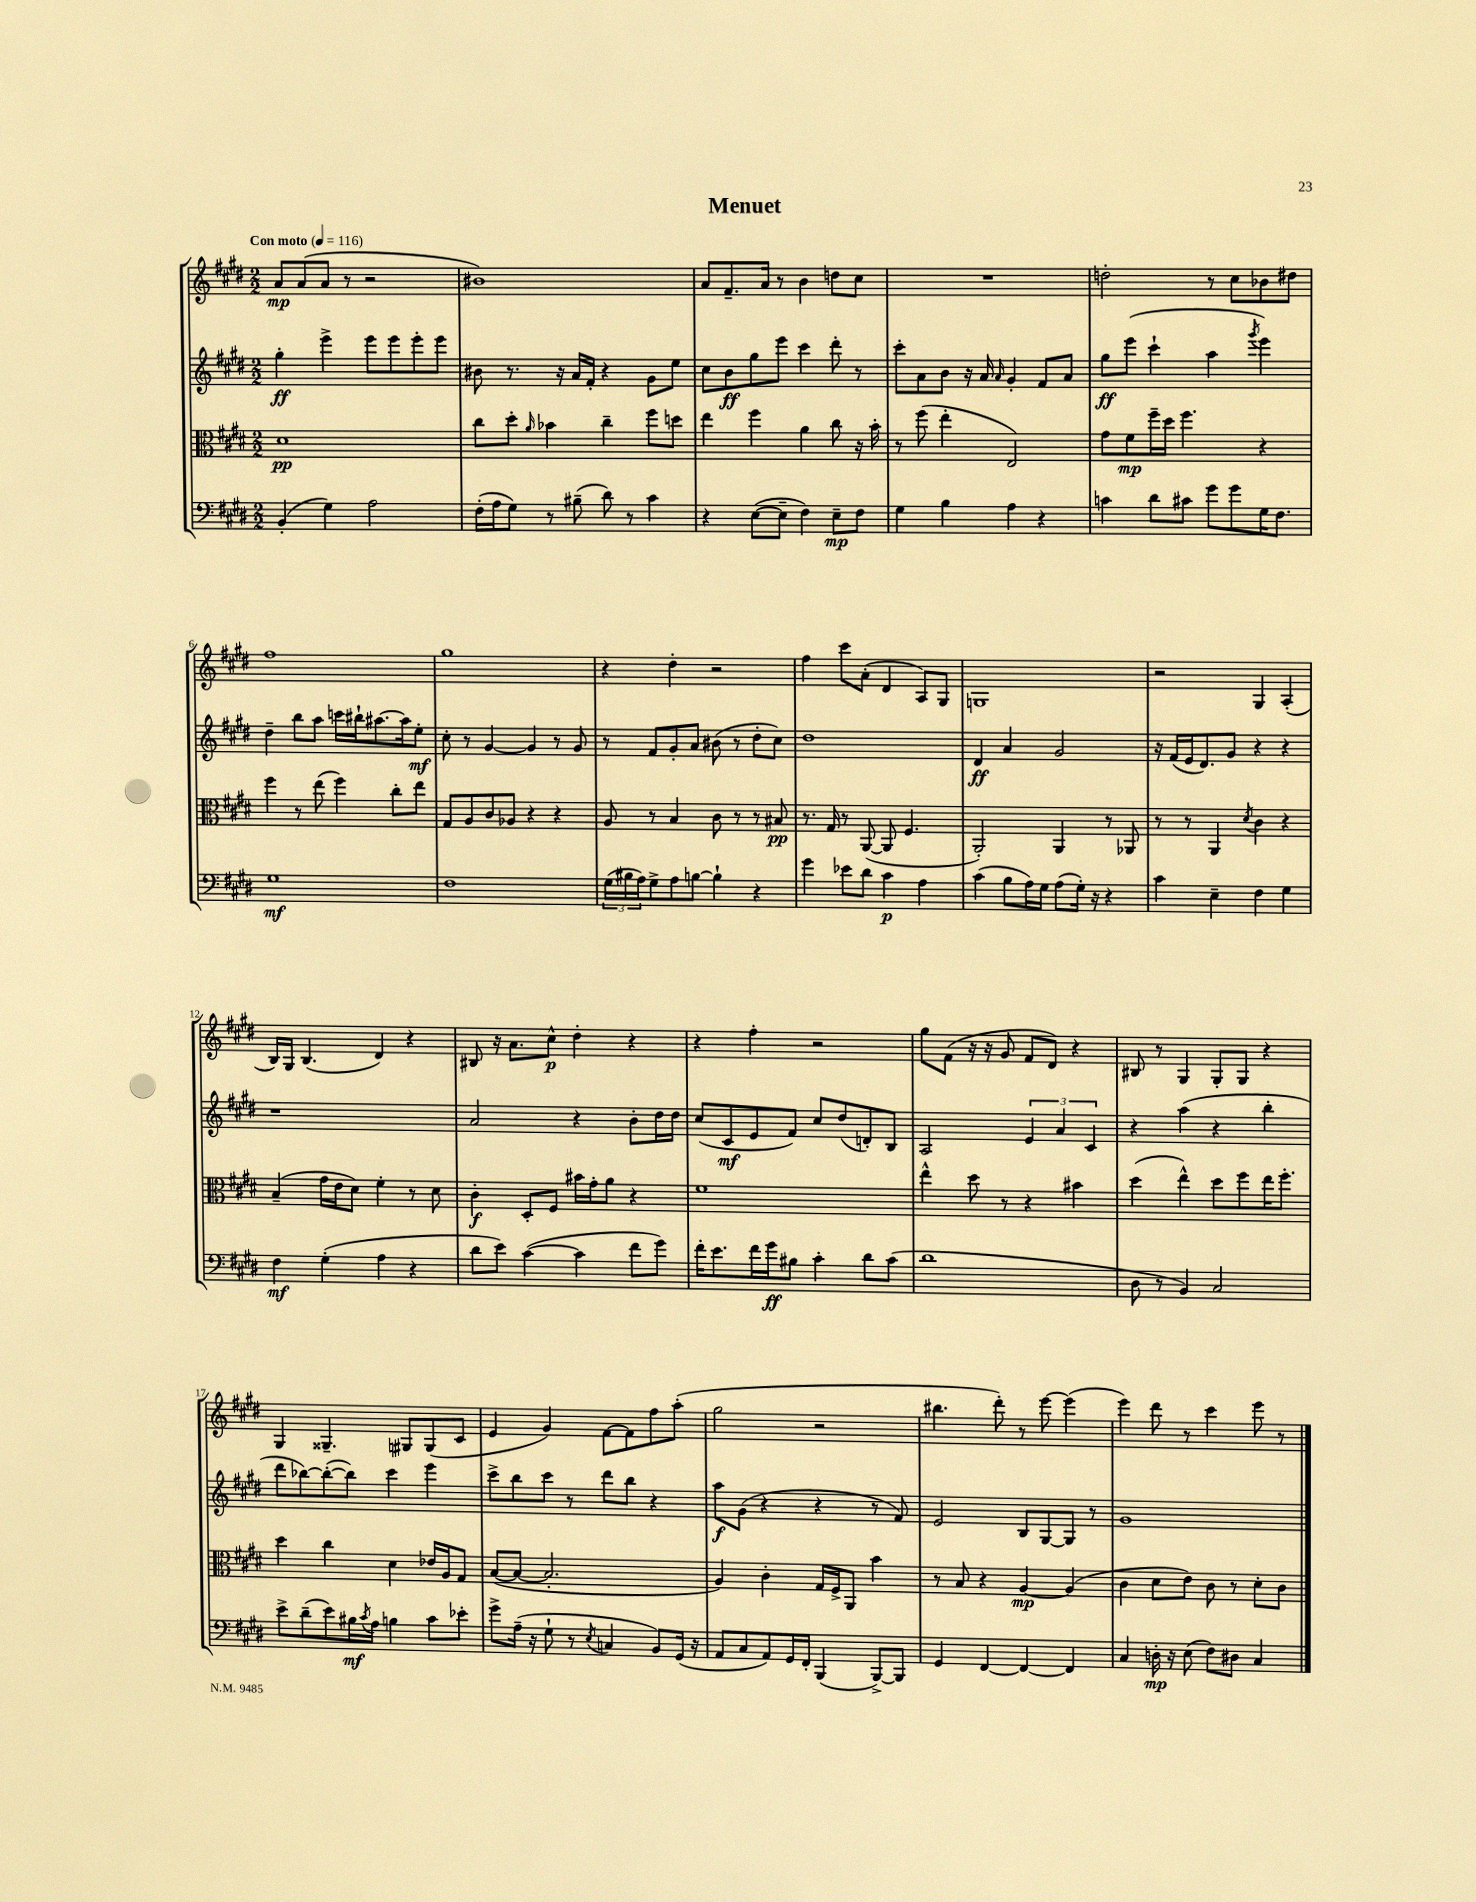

**kern	**kern	**kern	**kern
*staff4	*staff3	*staff2	*staff1
*clefF4	*clefC3	*clefG2	*clefG2
*k[f#c#g#d#]	*k[f#c#g#d#]	*k[f#c#g#d#]	*k[f#c#g#d#]
*M2/2	*M2/2	*M2/2	*M2/2
*MM116	*MM116	*MM116	*MM116
(4BB'	1d#	4gg#'	8a
.	.	.	(8a
4G#)	.	4eee^	8a
.	.	.	8r
2A	.	8eee	2r
.	.	8eee	.
.	.	8eee'	.
.	.	8eee	.
=	=	=	=
(16F#'	8cc#	8b#	1b#)
16A	.	.	.
8G#)	8dd#'	8.r	.
.	16qqa	.	.
8r	4b-	.	.
.	.	16r	.
(8B#~	.	16a	.
.	.	16f#'	.
8d#)	4cc#~	4r	.
8r	.	.	.
4c#	8ff#	8g#	.
.	8dd	8ee	.
=	=	=	=
4r	4ee	8cc#	8a
.	.	8b	8.f#~
([8E	4ff#	8gg#	.
.	.	.	16a
8E~]	.	8eee	8r
4F#)	4a	4ccc#	4b
8E~	8cc#	8ddd#'	8dd
8F#	16r	8r	8cc#
.	16b'	.	.
=	=	=	=
4G#	8r	8ccc#'	1r
.	(8ff#	8a	.
4B	4ee'	8b	.
.	.	16r	.
.	.	16a	.
.	.	16qqa	.
4A	2E)	4g#'	.
4r	.	8f#	.
.	.	8a	.
=	=	=	=
4c	8g#	8gg#	2dd'
.	8f#	(8eee	.
8d#	16ff#~	4ccc#`	.
.	16dd#	.	.
8c#	4.ff#	.	.
8g#	.	4aa	8r
8g#	.	.	8cc#
.	.	8qggg#	.
16G#	4r	4eee)	8b-
8.F#	.	.	.
.	.	.	8dd#
=	=	=	=
1G#	4ff#	4dd#~	1ff#
.	8r	8bb	.
.	(8ee	8aa	.
.	4ff#)	16ccc	.
.	.	16bb#`	.
.	.	[8.aa#	.
.	8cc#'	.	.
.	.	16aa#]	.
.	8ee	8ee'	.
=	=	=	=
1F#	8G#	8cc#'	1gg#
.	8A	8r	.
.	8c#	[4g#	.
.	8A-	.	.
.	4r	4g#]	.
.	4r	8r	.
.	.	8g#	.
=	=	=	=
(24G#	8A	8r	4r
24B#	.	.	.
24A)	.	.	.
8G#^	8r	8f#	.
8A	4B	8g#'	4dd#'
[8B	.	8a	.
4B`]	8c#	(8b#	2r
.	8r	8r	.
4r	8r	8dd#'	.
.	8B#	8cc#)	.
=	=	=	=
4g#	8.r	1dd#	4ff#
.	16G#	.	.
8e-	8r	.	8ccc#
8d#	([8AA	.	(8a'
4c#	8AA]	.	4d#
.	4.F#	.	.
4A	.	.	8A)
.	.	.	8G#
=	=	=	=
(4c#	2AA')	4d#	1G
8B	.	4a	.
16A)	.	.	.
16G#	.	.	.
(8A	4AA	2g#	.
16G#')	.	.	.
16r	.	.	.
4r	8r	.	.
.	8AA-	.	.
=	=	=	=
4c#	8r	16r	2r
.	.	(16f#	.
.	8r	16e	.
.	.	8.d#)	.
4E~	4AA	.	.
.	.	8g#	.
.	8qd#	.	.
4F#	4c#	4r	4G#
4G#	4r	4r	(4A'
=	=	=	=
4F#	(4B~	1r	16B)
.	.	.	16G#
.	.	.	(4.B
(4G#'	16g#	.	.
.	16e	.	.
.	8d#)	.	.
4A	4f#'	.	4d#)
4r	8r	.	4r
.	8d#	.	.
=	=	=	=
8d#	4c#'	2a	8B#
8e)	.	.	16r
.	.	.	8.a
([4c#	8D#'	.	.
.	8F#	.	8cc#^^
4c#]	16b#	4r	4dd#'
.	16g#'	.	.
.	8a	.	.
8f#	4r	8b'	4r
8g#)	.	16dd#	.
.	.	16dd#	.
=	=	=	=
16f#'	1f#	(8cc#	4r
8.e	.	.	.
.	.	8c#	.
16f#	.	8e	4ff#'
16g#	.	.	.
8B#	.	8f#)	.
4c#'	.	8cc#	2r
.	.	(8dd#	.
8d#	.	8d')	.
(8c#	.	8B	.
=	=	=	=
1d#	4ee^^	2A	8gg#
.	.	.	(8f#
.	8dd#	.	16r
.	.	.	16r
.	8r	.	8g#
.	4r	6e	8f#
.	.	.	8d#)
.	.	6a	.
.	4b#	.	4r
.	.	6c#	.
=	=	=	=
8D#	(4dd#	4r	8B#
8r	.	.	8r
4BB)	4ee^^)	(4aa	4G#
2C#	8dd#	4r	8G#'
.	8ff#	.	8G#
.	16ee	4bb'	4r
.	8.ff#'	.	.
=	=	=	=
8e^	4dd#	8ddd#	4G#
(8d#~	.	[8bb-)	.
8e)	4cc#	(8bb-'_	4.G##~
16B#	.	8bb-])	.
8qc#	.	.	.
16A	.	.	.
4B	4d#	4ccc#	.
.	.	.	8G#
8c#	16e-	4eee	(8G#
.	16A	.	.
8e-'	8G#	.	8c#
=	=	=	=
8g#^	([8B	8ccc#^	4e
(16A~	8B_	8bb	.
16r	.	.	.
8G#`	2.B']	8ccc#	4g#)
8r	.	8r	.
8qE	.	.	.
4C	.	8ddd#	[8f#
.	.	8bb	8f#]
8BB)	.	4r	8ff#
(16GG#	.	.	(8aa'
16r	.	.	.
=	=	=	=
8AA	4A)	8aa	2gg#
8C#	.	(8g#	.
8AA)	4c#'	4r	.
16GG#	.	.	.
16FF#'	.	.	.
(4BBB	16G#	4r	2r
.	16F#^	.	.
.	8AA	.	.
[8BBB^)	4b	8r	.
8BBB]	.	8f#)	.
=	=	=	=
4GG#	8r	2e	4.bb#
.	8B	.	.
[4FF#	4r	.	.
.	.	.	8ddd#')
4FF#_	[4A	8B	8r
.	.	[8G#	[8eee
4FF#]	(4A]	8G#]	(4eee]
.	.	8r	.
=	=	=	=
4C#	4c#	1g#	4eee)
16D'	8d#	.	8ddd#
16r	.	.	.
(8E	8e)	.	8r
8F#)	8c#	.	4ccc#
8D#	8r	.	.
4C#	8d#'	.	8eee
.	8c#	.	8r
==	==	==	==
*-	*-	*-	*-
